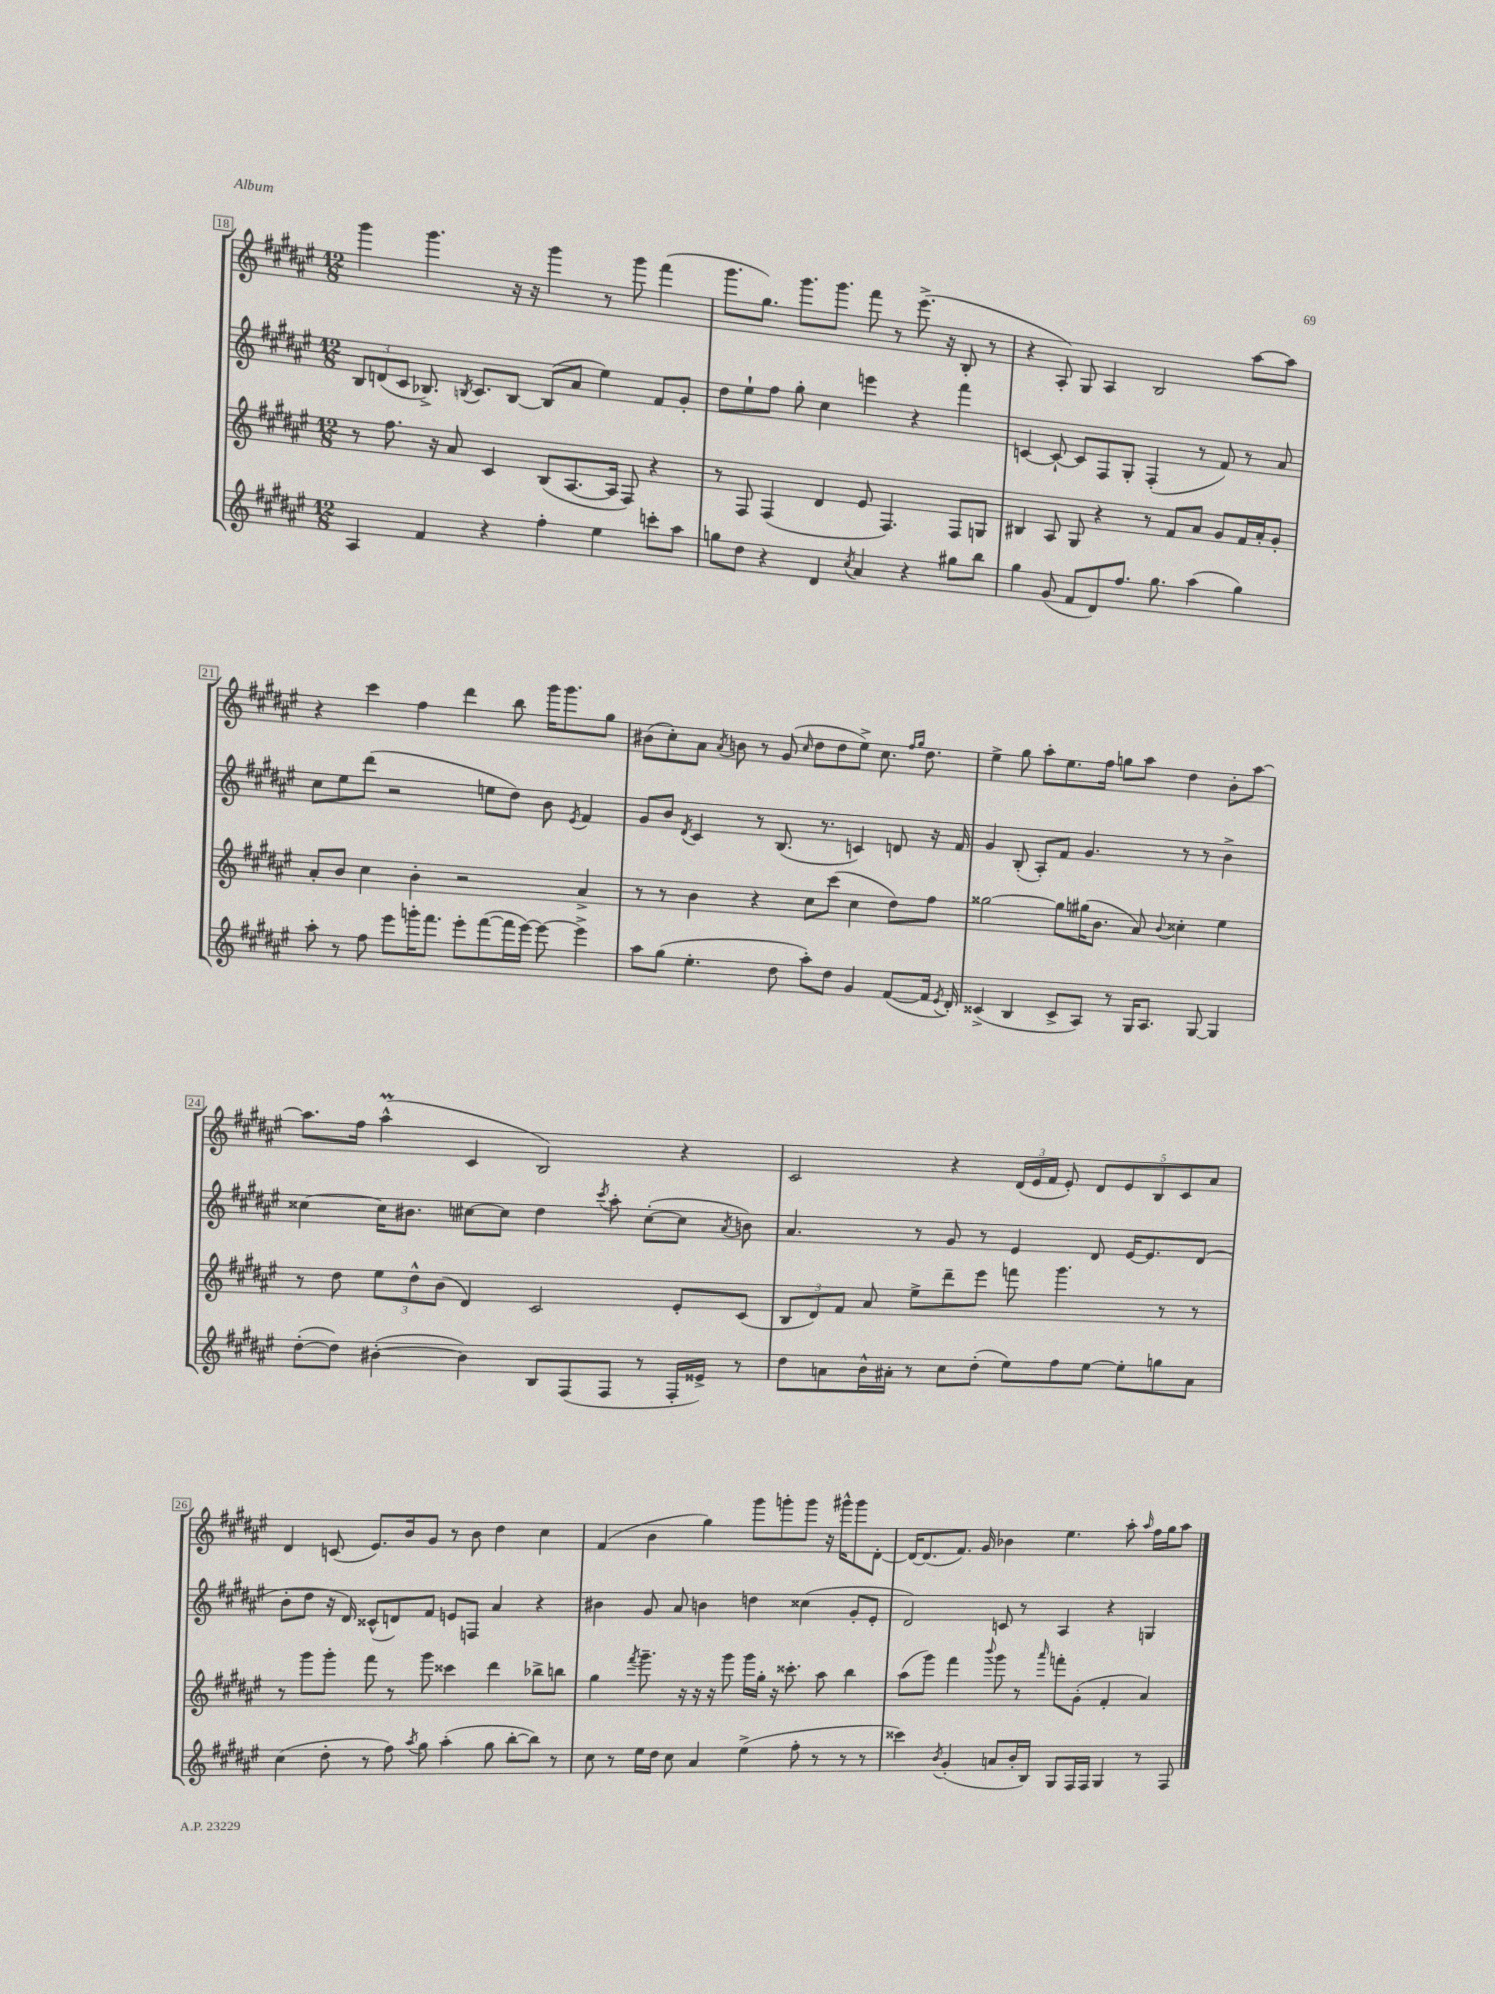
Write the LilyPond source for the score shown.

<<
\new StaffGroup <<
\new Staff = "s0" {
    \clef treble \key fis \major \numericTimeSignature \time 12/8
    \autoBeamOff gis'''4 gis'''4. r16 r16 gis'''4 r8 gis'''8 fis'''4( |
    gis'''8.[ gis''8.]) gis'''8.[ gis'''8.] fis'''8 r8 eis'''8.->( r16 b8-. r8 |
    r4 ais8-.) gis8 ais4 b2 ais''8[~ ais''8] |
    r4 cis'''4 fis''4 dis'''4 b''8 gis'''16[ gis'''8. gis''8] |
    bis'8[( cis''8-.) ais'8] \acciaccatura { ais'8 } b'8 r8 gis'8( \grace { cis''16 } dis''8[ dis''8 eis''8]->) cis''8. \grace { fis''16[ gis''16] } dis''8. |
    eis''4-> gis''8 ais''8[-. eis''8. fis''16] g''8[ ais''8] dis''4 b'8[-. ais''8]~ |
    ais''8.[ fis''16] ais''4-^\prall( cis'4 b2) r4 |
    cis'2 r4 \tuplet 3/2 { dis'16[( eis'16 fis'16] } eis'8-.) \tuplet 5/4 { dis'8[ eis'8 b8 cis'8 ais'8] } |
    dis'4 c'8( eis'8.[) b'16 gis'8] r8 b'8 dis''4 cis''4 |
    fis'4( b'4 gis''4) gis'''8[ g'''8-. g'''8] r16 gis'''16[-^ gis'''8 dis'8]~-. |
    dis'16[~ dis'8.( fis'8.]) gis'16 bes'4 eis''4. ais''8-. \grace { ais''16 } fis''16[ gis''16 ais''8] \bar "|." |
}
\new Staff = "s1" {
    \clef treble \key fis \major \numericTimeSignature \time 12/8
    \autoBeamOff \tuplet 3/2 { b8[ d'8( cis'8] } bes8.->) \acciaccatura { b8 } cis'8.[ b8]~ b8[( ais'8] eis''4) fis'8[ gis'8]-. |
    dis''8[ eis''8-! fis''8] gis''8-. cis''4 e'''4 r4 fis'''4 |
    c'4~ c'8~-! c'8[ fis8 gis8]-. fis4-.( r8 fis'8) r8 ais'8 |
    cis''8[ eis''8 dis'''8]( r2 e''8[ dis''8]) b'8 \acciaccatura { eis'8 } fis'4 |
    gis'8[ b'8] \acciaccatura { dis'8 } cis'4 r8 b8.( r8. c'4) d'8 r16 fis'16 |
    gis'4 b8-.( ais8[-.) fis'8] gis'4. r8 r8 b'4-> |
    cisis''4~ cisis''16[ bis'8.] cis''8[~ cis''8] dis''4 \acciaccatura { cis'''8 } ais''8-. cis''8[~-.( cis''8] \acciaccatura { ais'8 } b'8) |
    ais'4. r8 gis'8 r8 eis'4 dis'8 eis'16[~ eis'8. dis'8]( |
    b'8[-. dis''8] r16 dis'16) cisis'8[-^( d'8) fis'8] e'8[ f8] ais'4 r4 |
    bis'4 gis'8 ais'8 b'4 d''4 cisis''4( gis'8[-. eis'8]-. |
    dis'2) c'8 r8 ais4 r4 g4 \bar "|." |
}
\new Staff = "s2" {
    \clef treble \key fis \major \numericTimeSignature \time 12/8
    \autoBeamOff r8 fis''8. r16 ais'8 cis'4 b8[( ais8.~ ais16] fis8) r4 |
    r8 fis8 fis4( dis'4 eis'8 fis4.) fis8[ g8] |
    bis4 ais8 gis8 r4 r8 fis'8[ ais'8] gis'8[ fis'16 ais'16-. gis'8]-. |
    ais'8[-. b'8] cis''4 b'4-. r2 ais'4-> |
    r8 r8 b'4 r4 cis''8[ cis'''8]( cis''4 dis''8[) fis''8] |
    gisis''2~ gisis''8[ gis''16( b'8.] ais'8) \appoggiatura { b'8 } cisis''4-. eis''4 |
    r8 dis''8 \tuplet 3/2 { eis''8[ dis''8-^ b'8]( } dis'4) cis'2 eis'8[-. cis'8]( |
    \tuplet 3/2 { b8[ dis'8) fis'8] } ais'8 eis''8[-> dis'''8-- eis'''8] f'''8 gis'''4. r8 r8 |
    r8 gis'''8[ gis'''8]-. fis'''8 r8 gis'''8 cisis'''4 dis'''4 bes''8[-> b''8] |
    gis''4 \acciaccatura { fis'''8 } gis'''8.-- r16 r16 r16 gis'''8 gis'''16[ gis''16]-. r16 cisis'''8.-. ais''8 b''4 |
    ais''8[( gis'''8]) fis'''4 \appoggiatura { b'''8 } gis'''8 r8 \grace { ais'''16 } f'''8[-. gis'8]-.( fis'4-. ais'4) \bar "|." |
}
\new Staff = "s3" {
    \clef treble \key fis \major \numericTimeSignature \time 12/8
    \autoBeamOff ais4 fis'4 r4 fis''4-. eis''4 c'''8[-. ais''8] |
    g''8[ dis''8] r4 dis'4 \acciaccatura { cis''8 } ais'4 r4 gis''8[ b''8] |
    gis''4 gis'8( fis'8[ dis'8) fis''8.] gis''8. ais''4( gis''4) |
    ais''8-. r8 fis''8 eis'''8[ g'''16-. fis'''8.] eis'''8[-. fis'''8~( fis'''16 eis'''16]~) eis'''8~ eis'''4-> |
    ais''8[ gis''8]( eis''4.-. dis''8 ais''8[-.) dis''8] gis'4 fis'8[~( fis'16] \acciaccatura { eis'8 } dis'16-.) |
    cisis'4->( b4 cisis'8[-> ais8]) r8 gis16[ ais8.] gis8~ gis4 |
    dis''8[~-.( dis''8]) bis'4~-.( bis'4) b8[ fis8( fis8] r8 fis16[-. eisis'16]->) r8 |
    dis''8[ a'8 b'16-^ ais'16]-. r8 cis''8[ dis''8]-.( eis''8[) fis''8 eis''8]~ eis''8[-. g''8 ais'8] |
    cis''4( dis''8-. r8 fis''8) \acciaccatura { ais''8 } gis''8 ais''4-.( gis''8 b''8[~-. b''8]) r8 |
    cis''8 r8 eis''16[ dis''16] cis''8 ais'4 eis''4->( fis''8-. r8 r8 r8 |
    cisis'''4) \acciaccatura { b'8 } gis'4-.( a'8[ b'16-. b16]) gis8[ fis16 fis16] gis4 r8 fis8 \bar "|." |
}
>>
>>
\layout { \context { \Score currentBarNumber = #18 \override BarNumber.stencil = #(make-stencil-boxer 0.1 0.3 ly:text-interface::print) } }
